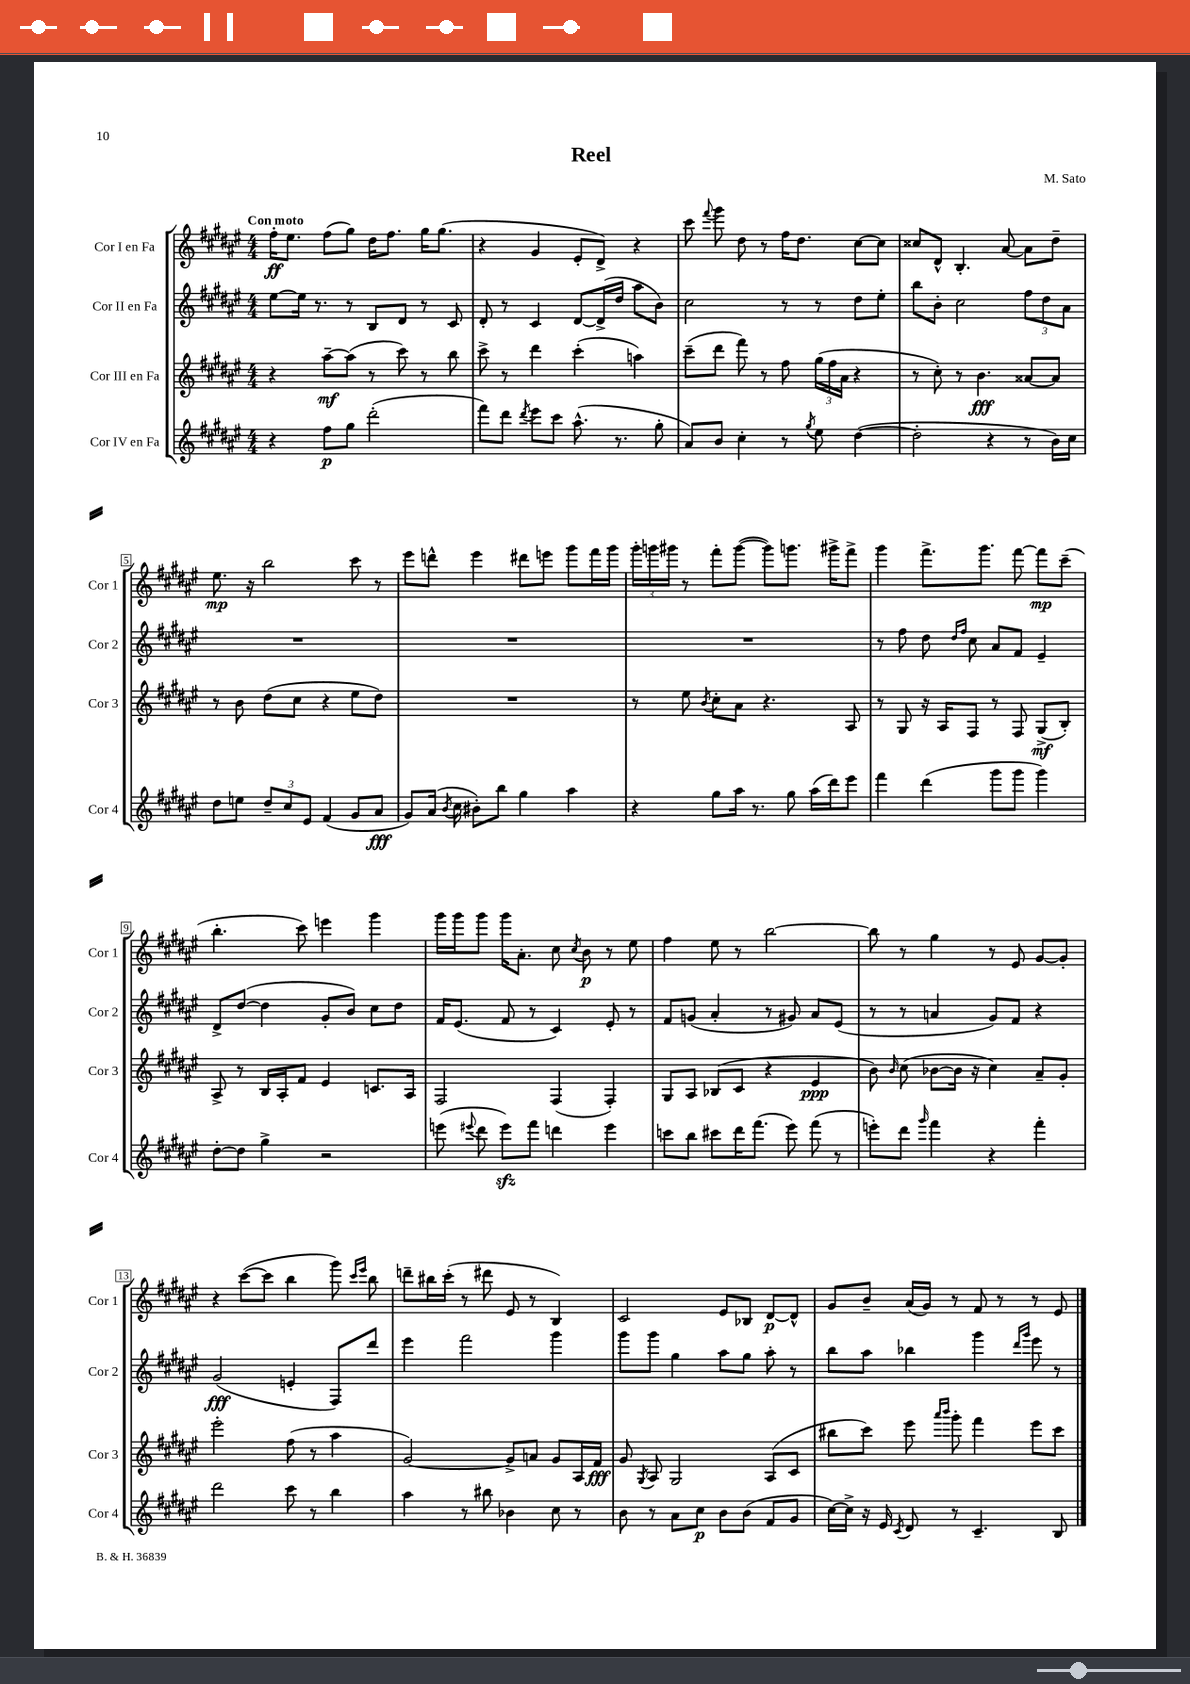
\header { title = "Reel" composer = "M. Sato" }
<<
\new StaffGroup <<
\new Staff = "s0" \with { instrumentName = "Cor I en Fa" shortInstrumentName = "Cor 1" } {
    \clef treble \key fis \major \numericTimeSignature \time 4/4 \tempo "Con moto"
    \autoBeamOff fis''16[-.\ff eis''8.] fis''8[( gis''8]) dis''16[ fis''8.] gis''16[ gis''8.]( |
    r4 gis'4 eis'8[-. dis'8]->) r4 |
    cis'''8 \appoggiatura { fis'''8 } gis'''8 dis''8 r8 fis''16[ dis''8.] cis''8[~ cis''8] |
    cisis''8[ dis'8]-^ b4.-. ais'8~ ais'8[ dis''8]-- |
    eis''8.\mp r16 b''2 cis'''8 r8 |
    eis'''8[ d'''8]-^ eis'''4 dis'''8[ e'''8] gis'''8[ fis'''16 gis'''16] |
    \tuplet 3/2 { gis'''16[-. g'''16 gis'''16] } r8 fis'''8[-. gis'''8]~( gis'''8[) g'''8.] gis'''16[-> fis'''8]-> |
    gis'''4 fis'''8.[-> gis'''8.] fis'''8~ fis'''8[\mp cis'''8]--( |
    b''4.-. cis'''8) e'''4 gis'''4 |
    gis'''16[ gis'''16 gis'''8] gis'''16[ ais'8.]-. cis''8 \acciaccatura { cis''8 } b'8\p r8 eis''8 |
    fis''4 eis''8 r8 b''2~ |
    b''8 r8 gis''4 r8 eis'8 gis'8[~ gis'8]-. |
    r4 cis'''8[~( cis'''8] b''4 gis'''8) \grace { cis'''16[ eis'''16] } b''8 |
    d'''8[-- bis''16 cis'''16]-.( r8 dis'''8 eis'8 r8 b4) |
    cis'2 eis'8[ bes8] dis'8[~\p dis'8]-^ |
    gis'8[ b'8]-- ais'16[( gis'16]) r8 fis'8 r8 r8 eis'8 \bar "|." |
}
\new Staff = "s1" \with { instrumentName = "Cor II en Fa" shortInstrumentName = "Cor 2" } {
    \clef treble \key fis \major \numericTimeSignature \time 4/4
    \autoBeamOff eis''8[~ eis''16] r8. r8 b8[ dis'8] r8 cis'8 |
    dis'8-. r8 cis'4 dis'8[~ dis'16->( dis''16] ais''8[ b'8]) |
    cis''2 r8 r8 dis''8[ eis''8]-. |
    b''8[ b'8]-. cis''2 \tuplet 3/2 { fis''8[ dis''8 ais'8] } |
    R1 |
    R1 |
    R1 |
    r8 fis''8 dis''8 \grace { dis''16[ fis''16] } cis''8 ais'8[ fis'8] eis'4-- |
    dis'8[-> dis''8]~( dis''4 gis'8[-. b'8]) cis''8[ dis''8] |
    fis'16[ eis'8.]( fis'8 r8 cis'4) eis'8-. r8 |
    fis'8[ g'8]( ais'4-. r8 gis'8) ais'8[ eis'8]( |
    r8 r8 a'4 gis'8[) fis'8] r4 |
    gis'2\fff( e'4-. fis8[) dis'''8] |
    eis'''4 fis'''2 gis'''4 |
    gis'''8[ gis'''8] gis''4 ais''8[ gis''8] ais''8-. r8 |
    b''8[ ais''8] bes''4 gis'''4 \grace { dis'''16[ gis'''16] } eis'''8 r8 \bar "|." |
}
\new Staff = "s2" \with { instrumentName = "Cor III en Fa" shortInstrumentName = "Cor 3" } {
    \clef treble \key fis \major \numericTimeSignature \time 4/4
    \autoBeamOff r4 ais''8[~--\mf ais''8]( r8 cis'''8) r8 b''8 |
    cis'''8-> r8 dis'''4 cis'''4-.( a''4) |
    cis'''8[--( dis'''8] fis'''8) r8 fis''8 \tuplet 3/2 { gis''16[( fis''16 ais'16] } r4 |
    r8 cis''8-.) r8 b'4.\fff aisis'8[~ aisis'8] |
    r8 b'8 dis''8[( cis''8] r4 eis''8[ dis''8]) |
    R1 |
    r8 eis''8 \acciaccatura { b'8 } cis''8[-. ais'8] r4. ais8 |
    r8 gis8 r16 ais16[ fis8] r8 fis8 gis8[->\mf( b8]-.) |
    ais8-> r8 b16[ ais16-. fis'8] eis'4 c'8.[ ais16] |
    fis2 fis4( fis4-.) |
    gis8[ ais8] bes8[( cis'8] r4 eis'4\ppp |
    b'8) \grace { b'16 } cis''8( bes'8[~ bes'16] r16 cis''4) ais'8[-- gis'8]-. |
    eis'''2-. fis''8( r8 ais''4 |
    gis'2~) gis'8[-> a'8] gis'8[ ais16 fis'16]\fff |
    gis'8 \acciaccatura { gis8 } ais8 gis2 ais8[( cis'8] |
    bis''8[ cis'''8]) eis'''8 \grace { ais'''16[ b'''16] } gis'''8-. fis'''4 eis'''8[ cis'''8] \bar "|." |
}
\new Staff = "s3" \with { instrumentName = "Cor IV en Fa" shortInstrumentName = "Cor 4" } {
    \clef treble \key fis \major \numericTimeSignature \time 4/4
    \autoBeamOff r4 fis''8[\p gis''8] dis'''2-.( |
    fis'''8[) dis'''8] \acciaccatura { dis'''8 } eis'''8[ cis'''8] ais''8.-^( r8. gis''8-. |
    ais'8[) b'8] cis''4-. r8 \acciaccatura { gis''8 } eis''8 dis''4~( |
    dis''2-. r4 r8 b'16[) cis''16] |
    dis''8[ e''8] \tuplet 3/2 { dis''8[-- cis''8 eis'8] } fis'4( gis'8[ ais'8]\fff |
    gis'8[) ais'16]( \acciaccatura { b'8 } cis''16 bis'8[-.) b''8] gis''4 ais''4 |
    r4 gis''8[ ais''16] r8. gis''8 ais''16[( dis'''16) eis'''8] |
    fis'''4 dis'''4( gis'''8[ gis'''8] gis'''4) |
    dis''8[~-. dis''8] gis''4-> r2 |
    e'''8( \appoggiatura { eis'''8 } dis'''8 eis'''8[\sfz) fis'''8] d'''4 eis'''4 |
    c'''8[ b''8] cis'''8[ dis'''16 fis'''8.]( eis'''8) fis'''8( r8 |
    e'''8[-.) dis'''8] \grace { gis'''16 } fis'''4 r4 fis'''4-. |
    dis'''2 cis'''8 r8 b''4 |
    ais''4 r8 bis''8 bes'4 cis''8 r8 |
    b'8 r8 ais'8[ cis''8]\p b'8[ b'8]( fis'8[ gis'8] |
    cis''16[~) cis''16]-> r16 eis'16 \acciaccatura { cis'8 } dis'8 r8 cis'4.-- b8 \bar "|." |
}
>>
>>
\layout { \context { \Score \override BarNumber.stencil = #(make-stencil-boxer 0.1 0.3 ly:text-interface::print) } }
